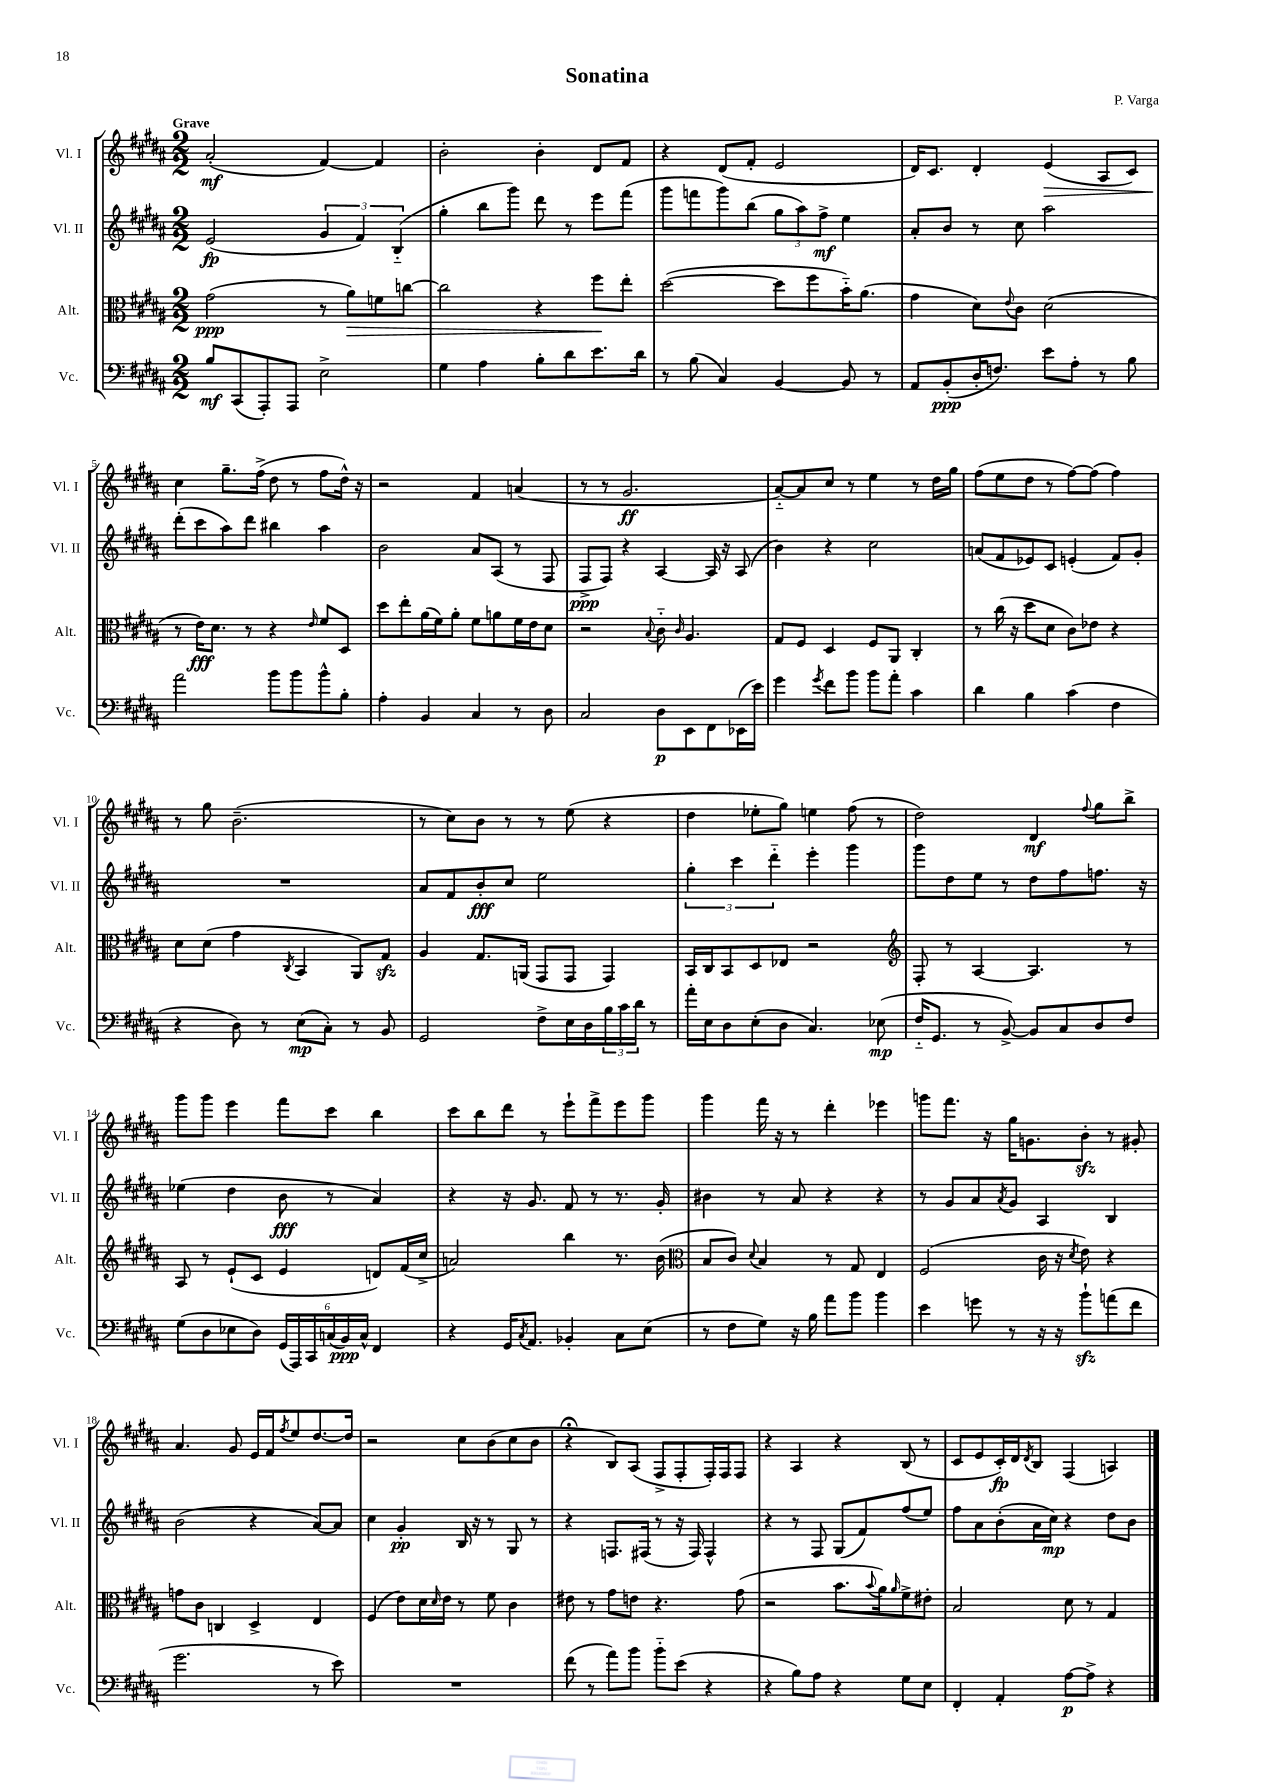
\header { title = "Sonatina" composer = "P. Varga" }
<<
\new StaffGroup <<
\new Staff = "s0" \with { instrumentName = "Vl. I" shortInstrumentName = "Vl. I" } {
    \clef treble \key b \major \numericTimeSignature \time 2/2 \tempo "Grave"
    ais'2-.\mf( fis'4~) fis'4 |
    b'2-. b'4-. dis'8 fis'8 |
    r4 dis'8( fis'8-. e'2 |
    dis'16) cis'8. dis'4-. e'4\>( ais8 cis'8) |
    cis''4\! gis''8.-- fis''16->( dis''8 r8 fis''8 dis''16-^) r16 |
    r2 fis'4 a'4( |
    r8 r8 gis'2.\ff |
    ais'8~-_) ais'8 cis''8 r8 e''4 r8 dis''16 gis''16 |
    fis''8( e''8 dis''8 r8 fis''8~) fis''8( fis''4) |
    r8 gis''8 b'2.--( |
    r8 cis''8) b'8 r8 r8 e''8( r4 |
    dis''4 ees''8-. gis''8) e''4 fis''8( r8 |
    dis''2) dis'4\mf \appoggiatura { fis''8 } gis''8 b''8-> |
    gis'''8 gis'''8 e'''4 fis'''8 cis'''8 b''4 |
    cis'''8 b''8 dis'''8 r8 e'''8-! fis'''8-> e'''8 gis'''8 |
    gis'''4 fis'''16 r16 r8 dis'''4-. ees'''4 |
    g'''8 fis'''8. r16 gis''16 g'8. b'8-.\sfz r8 gis'8-. |
    ais'4. gis'8 e'16 fis'16 \acciaccatura { fis''8 } e''8 dis''8.~ dis''16 |
    r2 cis''8 b'8( cis''8 b'8 |
    r4\fermata b8) ais8( fis8-> fis8-. fis16-.) fis16 fis8 |
    r4 ais4 r4 b8( r8 |
    cis'8 e'8 cis'16-.\fp) dis'16 \acciaccatura { dis'8 } b8 fis4( a4) \bar "|." |
}
\new Staff = "s1" \with { instrumentName = "Vl. II" shortInstrumentName = "Vl. II" } {
    \clef treble \key b \major \numericTimeSignature \time 2/2
    e'2\fp( \tuplet 3/2 { gis'4 fis'4) b4-_( } |
    gis''4-. b''8 gis'''8) dis'''8 r8 e'''8 fis'''8( |
    gis'''8 f'''8 gis'''8) b''8( \tuplet 3/2 { gis''8 ais''8) fis''8->\mf } e''4 |
    ais'8-. b'8 r8 cis''8 ais''2 |
    dis'''8-.( cis'''8 ais''8) dis'''8 bis''4 ais''4 |
    b'2 ais'8 ais8( r8 fis8 |
    fis8->\ppp fis8) r4 ais4~ ais16 r16 ais8( |
    b'4) r4 cis''2 |
    a'8( fis'8 ees'8) cis'8 e'4-.( fis'8) gis'8-. |
    R1 |
    ais'8 fis'8 b'8-.\fff cis''8 e''2 |
    \tuplet 3/2 { gis''4-. cis'''4 dis'''4-_ } e'''4-. gis'''4 |
    gis'''8 dis''8 e''8 r8 dis''8 fis''8 f''8. r16 |
    ees''4( dis''4 b'8\fff r8 ais'4) |
    r4 r16 gis'8. fis'8 r8 r8. gis'16-. |
    bis'4 r8 ais'8 r4 r4 |
    r8 gis'8 ais'8 \acciaccatura { ais'8 } gis'8 ais4 b4 |
    b'2( r4 ais'8~) ais'8 |
    cis''4 gis'4-.\pp b16 r16 r8 gis8 r8 |
    r4 f8. fis16( r8 r16 fis16) fis4-^ |
    r4 r8 fis8 gis8( fis'8) fis''8( e''8) |
    fis''8 ais'8 b'8-.( ais'16 cis''16\mp) r4 dis''8 b'8 \bar "|." |
}
\new Staff = "s2" \with { instrumentName = "Alt." shortInstrumentName = "Alt." } {
    \clef alto \key b \major \numericTimeSignature \time 2/2
    gis'2\ppp( r8 ais'8\>) f'8 c''8~ |
    c''2 r4 fis''8\! e''8-. |
    dis''2~( dis''8 fis''8 b'16-_) ais'8.( |
    gis'4 dis'8) \appoggiatura { e'8 } cis'8 dis'2( |
    r8 e'16\fff) dis'8. r8 r4 \grace { e'16 } fis'8 dis8 |
    dis''8 e''8-. ais'16( fis'16) ais'8-. fis'8 a'8 fis'16 e'16 dis'8 |
    r2 \appoggiatura { b8 } cis'8-_ \grace { cis'16 } ais4. |
    gis8 fis8 dis4 fis8 ais,8 cis4-. |
    r8 cis''16( r16 dis''8 dis'8 cis'8) ees'8 r4 |
    dis'8 dis'8( gis'4 \acciaccatura { cis8 } b,4 ais,8) gis8\sfz |
    ais4 gis8. a,16( gis,8 gis,8 gis,4) |
    b,16 cis16 b,8 dis8 ees8 r2 |
    \clef treble fis8-. r8 ais4~ ais4. r8 |
    ais8 r8 e'8-!( cis'8 e'4 d'8) fis'16( cis''16-> |
    a'2) b''4 r8. b'16( |
    \clef alto b8 cis'8) \appoggiatura { dis'8 } b4 r8 gis8 e4 |
    fis2( cis'16 r16 \acciaccatura { dis'8 } e'8) r4 |
    g'8 cis'8 c4 dis4-> e4 |
    fis4( e'8) dis'16 \grace { dis'16 } e'16 r8 fis'8 cis'4 |
    eis'8 r8 gis'8 e'8 r4. gis'8( |
    r2 b'8. \appoggiatura { b'8 } ais'16) \grace { ais'16 } fis'8-> eis'8-. |
    b2 dis'8 r8 gis4 \bar "|." |
}
\new Staff = "s3" \with { instrumentName = "Vc." shortInstrumentName = "Vc." } {
    \clef bass \key b \major \numericTimeSignature \time 2/2
    b8\mf cis,8( ais,,8-.) ais,,8 e2-> |
    gis4 ais4 b8-. dis'8 e'8. dis'16 |
    r8 b8( cis4) b,4~ b,8 r8 |
    ais,8 b,8-.\ppp( dis16-. f8.) e'8 ais8-. r8 b8 |
    ais'2 b'8 b'8 b'8-^ b8-. |
    ais4-. b,4 cis4 r8 dis8 |
    cis2 dis8\p e,8 fis,8 ees,16( e'16) |
    gis'4 \acciaccatura { gis'8 } fis'8 b'8 b'8 ais'8-. cis'4 |
    dis'4 b4 cis'4( fis4 |
    r4 dis8) r8 e8\mp( cis8-.) r8 b,8 |
    gis,2 fis8-> e16 dis16 \tuplet 3/2 { b16 cis'16 dis'16 } r8 |
    ais'16-. e16 dis8 e8-.( dis8 cis4.) ees8\mp( |
    fis16-_ gis,8. r8 b,8~->) b,8 cis8 dis8 fis8 |
    gis8( dis8 ees8 dis8) \tuplet 6/4 { gis,16( ais,,16) cis,16 c16( b,16\ppp) c16-^ } fis,4 |
    r4 gis,16 \acciaccatura { cis8 } ais,8. bes,4-. cis8 e8( |
    r8 fis8 gis8) r16 b16 ais'8 b'8 b'4 |
    e'4 g'8 r8 r16 r16 b'8-!\sfz a'8( fis'8 |
    gis'2. r8 e'8) |
    R1 |
    fis'8( r8 ais'8) b'8 b'8-_ e'8( r4 |
    r4 b8) ais8 r4 gis8 e8 |
    fis,4-. ais,4-. ais8~\p ais8-> r4 \bar "|." |
}
>>
>>
